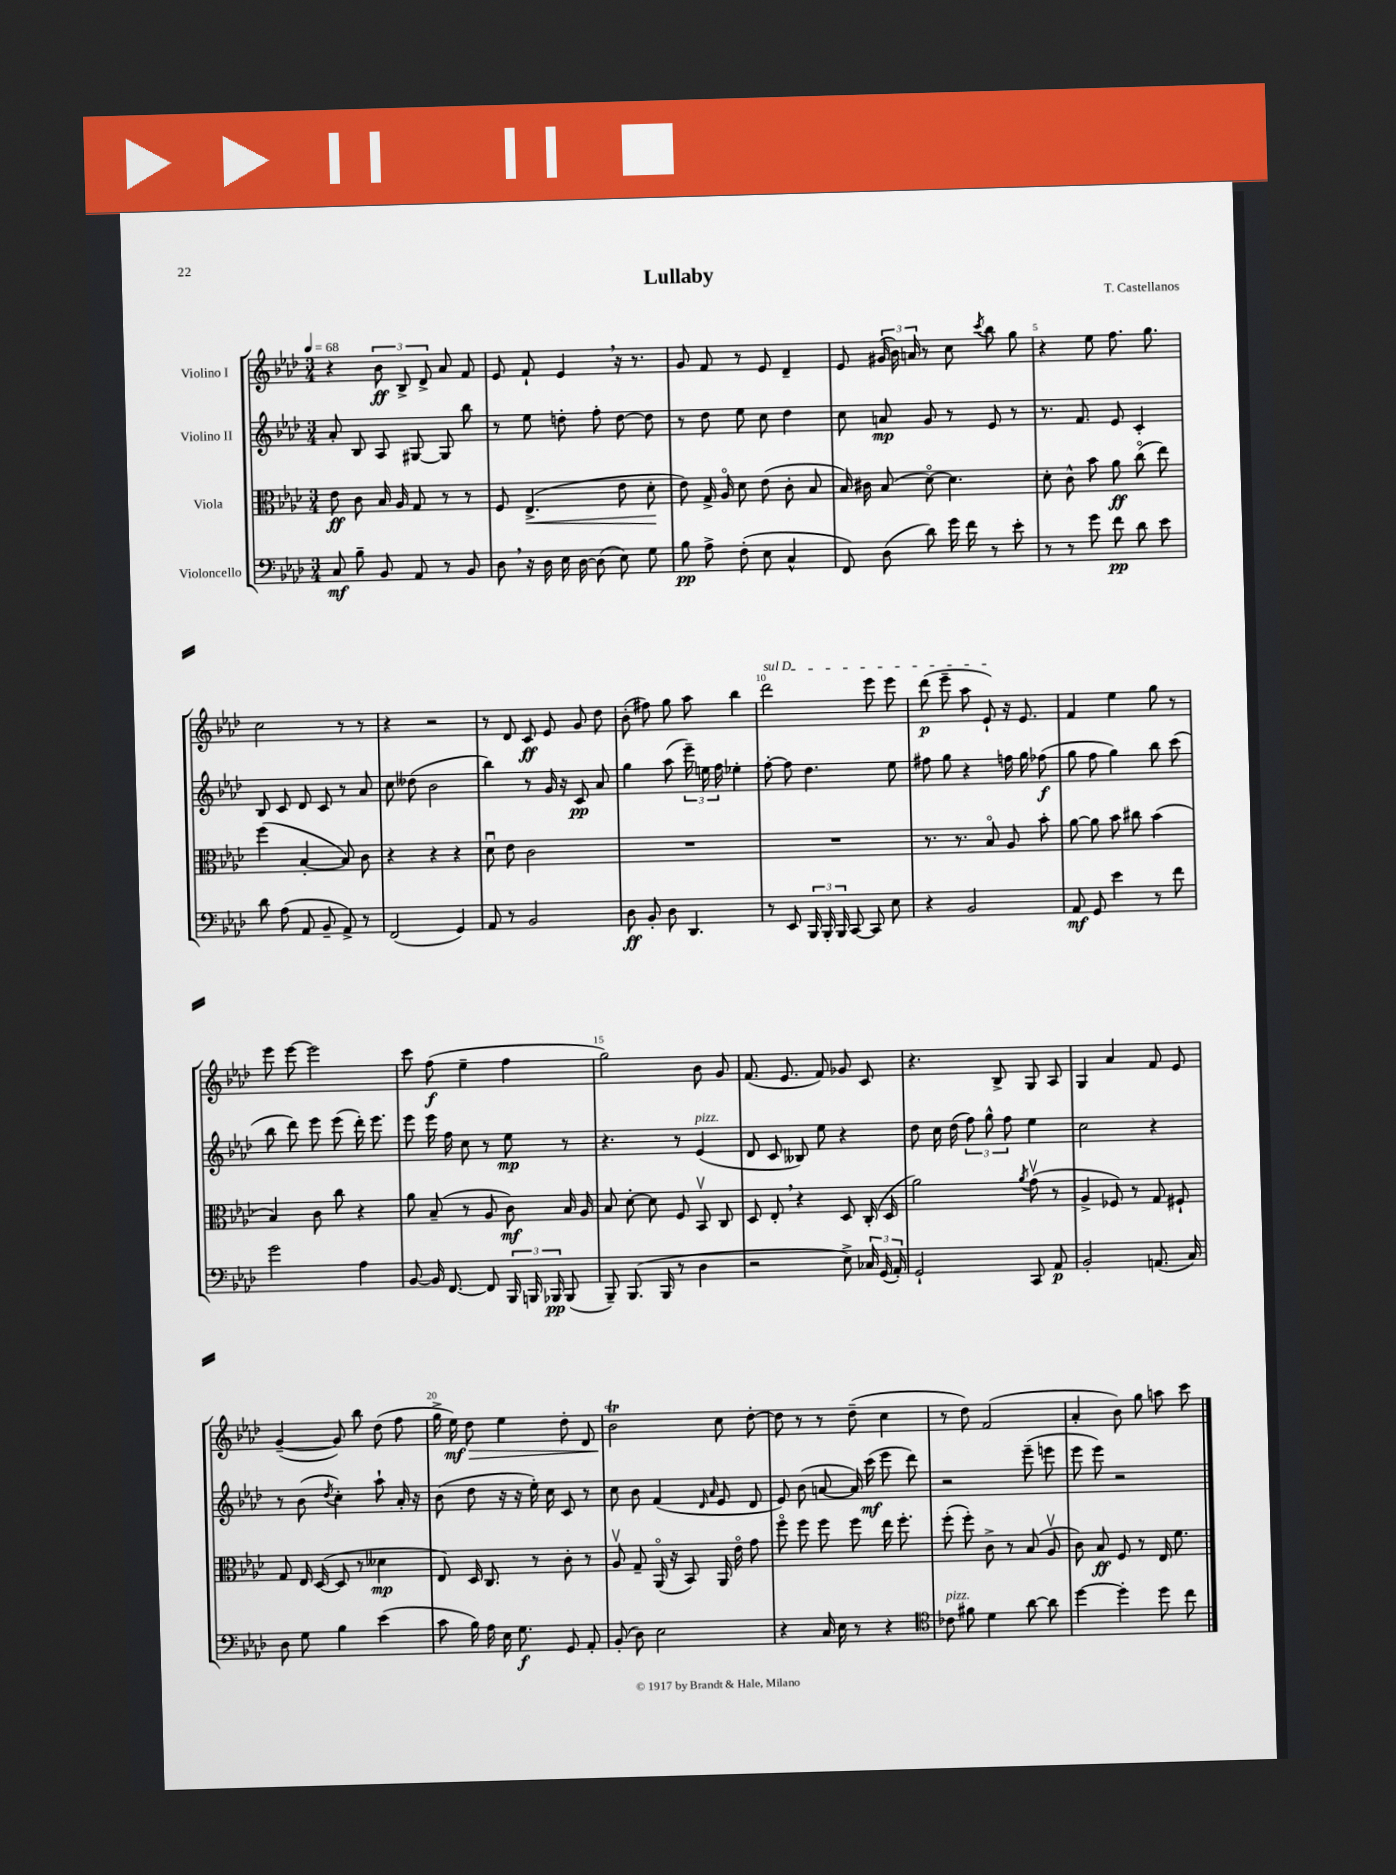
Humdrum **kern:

**kern	**kern	**kern	**kern
*staff4	*staff3	*staff2	*staff1
*clefF4	*clefC3	*clefG2	*clefG2
*k[b-e-a-d-]	*k[b-e-a-d-]	*k[b-e-a-d-]	*k[b-e-a-d-]
*M3/4	*M3/4	*M3/4	*M3/4
*MM68	*MM68	*MM68	*MM68
8C	8e-	8a-'	4r
8B-~	8c	8B-	.
8BB-	16B-	8A-	12b-
.	16A-	.	.
.	.	.	12B-^
8AA-	8G	[8G#	.
.	.	.	12d-^
8r	8r	8G#]	8a-
8BB-	8r	8bb-	8f
=	=	=	=
8D-	8F	8r	8e-
16r	(4.E-^	8ee-	8f`
16D-	.	.	.
16E-	.	8dd'	4e-
[16D-	.	.	.
(8D-]	.	8ff'	.
8E-)	8e-	[8dd	16r
.	.	.	8.r
8G	8d-'	8dd]	.
=	=	=	=
8B-	8e-)	8r	8g
8A-^	16G^	8dd-	8f
.	16A-o	.	.
(8F'	8d-	8ee-	8r
8E-	(8e-	8cc	8e-
4C^^	8c'	4dd-	4d-~
.	8B-	.	.
=	=	=	=
8FF)	16B-)	8cc	8e-
.	16c#	.	.
(8D-	(8B-	8a	(24g#
.	.	.	24b-)
.	.	.	24a
8d-)	[8d-o)	8g	8r
16g	4.d-]	8r	8cc
16f	.	.	.
.	.	.	8qccc
8r	.	8e-	8bb-
8e-'	.	8r	8gg
=	=	=	=
8r	8d-'	8.r	4r
8r	8c^^	.	.
.	.	8.f	.
8g	8b-	.	8ee-
8f	8a-	8e-	8.ff
8d-	(8cco	4c'	.
.	.	.	8.gg
8e-	8ee-)	.	.
=	=	=	=
8d-	(4ff	8B-	2cc
(8A-	.	8c	.
8AA-	[4B-'	8d-	.
8BB-~	.	8c	.
8AA-^)	8B-])	8r	8r
8r	8c	8a-	8r
=	=	=	=
(2FF	4r	8cc	4r
.	.	(8dd--	.
.	4r	2b-	2r
4GG)	4r	.	.
=	=	=	=
8AA-	8d-u	4bb-)	8r
8r	8e-	.	8d-
2BB-	2c	8r	8c
.	.	16g	8e-
.	.	16r	.
.	.	8c	8g
.	.	8a-	8dd-
=	=	=	=
8D-	2.r	4gg	(8b-'
8BB-'	.	.	8ff#)
8D-	.	(8aa-	8gg
4.DD-	.	24eee-~)	8aa-
.	.	24ee	.
.	.	24ff	.
.	.	4ee-'	4bb-
=	=	=	=
8r	2.r	[8ff'	2ddd-
8EE-	.	8ff]	.
24BBB-	.	4.dd-	.
24BBB-'	.	.	.
24BBB-	.	.	.
[8CC	.	.	.
8CC]	.	.	8eee-
8E-	.	8ee-	8eee-
=	=	=	=
4r	8.r	8ff#	(8ddd-
.	.	8gg	8eee-~
.	8.r	.	.
2BB-	.	4r	8aa-
.	8B-o	.	8e-`)
.	8A-	16ff	16r
.	.	16gg	8.e-
.	8b-'	(8ff-	.
=	=	=	=
8AA-	[8a-	8gg	4f
8GG	8a-]	8ff	.
4e-	8b-	4gg)	4ee-
.	8cc#	.	.
8r	(4b-	8bb-	8gg
8f	.	(8ccc	8r
=	=	=	=
2g	4B-)	8bb-	8eee-
.	.	8ddd-)	[8eee-
.	8c	8eee-	2eee-]
.	8cc	(8eee-	.
4A-	4r	16ddd-')	.
.	.	8.eee-	.
=	=	=	=
[8BB-	8a-	8eee-	8ccc
16BB-]	(8B-~	16eee-	(8ff
[8.FF	.	16ff	.
.	8r	8cc	4ee-~
8FF]	8A-	8r	.
24BBB-	8c)	8ee-	4ff
24BBB	.	.	.
24BBB-	.	.	.
(8BBB-	16B-	8r	.
.	16A-	.	.
=	=	=	=
8BBB-~)	8B-	4.r	2gg)
(8.BBB-	[8d-'	.	.
.	8d-]	.	.
16BBB-	.	.	.
8r	8F	8r	.
4D-	8BB-v	(4e-	8b-
.	8C	.	8g
=	=	=	=
2r	8D-	8d-	(8.f
.	8E-'	8c	.
.	.	.	8.e-
.	4r	8B--)	.
.	.	8ee-	8f)
8E-^)	8D-	4r	8g-
24C-	(16C'	.	8c
(24GG	.	.	.
.	16D-	.	.
24AA-')	.	.	.
=	=	=	=
2GG`	2a-)	8dd-	4.r
.	.	16cc	.
.	.	(16dd-	.
.	.	12ff)	.
.	.	12gg^^	.
.	.	.	8B-^
.	.	12ff	.
.	8qa-	.	.
8CC	(8gv	4ee-	8G
8AA-	8r	.	8A-
=	=	=	=
2BB-'	4A-^	2cc	4G
.	8F-)	.	4a-
.	8r	.	.
(8.AA	8G	4r	8f
.	8F#`	.	8e-
16C)	.	.	.
=	=	=	=
8D-	8G	8r	([4g~
8G	16E-	(8b-	.
.	([16D-	.	.
.	.	8qdd-	.
4B-	8D-]	4cc')	8g])
.	8r	.	8bb-
(4e-	4d--	8aa-`	(8dd-
.	.	16a-'	8ff
.	.	16r	.
=	=	=	=
8c	8E-)	(8b-	16gg^
.	.	.	16ee-)
16B-)	16D-	8dd-	8dd-
16A-	8.C	.	.
16E-	.	16r	4ee-
8.G	.	16r	.
.	8r	16ee-')	.
.	.	16cc	.
8GG	8c'	8c	8dd-'
8AA-'	8r	8r	8d-
=	=	=	=
(8BB-'	8A-v	8cc	2b-
8D-)	8G~	8b-	.
2E-	(16AA-o	(4f	.
.	16r	.	.
.	8BB-)	.	.
.	.	16qqd-	.
.	.	16qqa-	.
.	16AA-	8e-	8cc
.	16e-o	.	.
.	8g	8d-	[8dd-'
=	=	=	=
4r	8ffo	8e-)	8dd-]
.	8ff	(8b-	8r
16C	8ff	[8a	8r
16E-	.	.	.
8r	8ff	16a])	(8dd-~
.	.	(16ccc	.
4r	16ee-	8eee-	4cc
.	8.ff'	.	.
.	.	8ddd-)	.
=	=	=	=
*clefC4	*	*	*
8c-	(8ff'	2r	8r
8f#	8ff')	.	8dd-)
4d-	8c^	.	(2f
.	8r	.	.
[8a-	(8B-	(8eee-~	.
8a-]	8A-v	8eee	.
=	=	=	=
[4dd-	8c)	8eee-	4a-'
.	8B-	8eee-)	.
4dd-']	8F	2r	8b-)
.	8r	.	8gg
8dd-	16E-	.	8aa
.	8.f	.	.
8cc	.	.	8ccc
==	==	==	==
*-	*-	*-	*-
